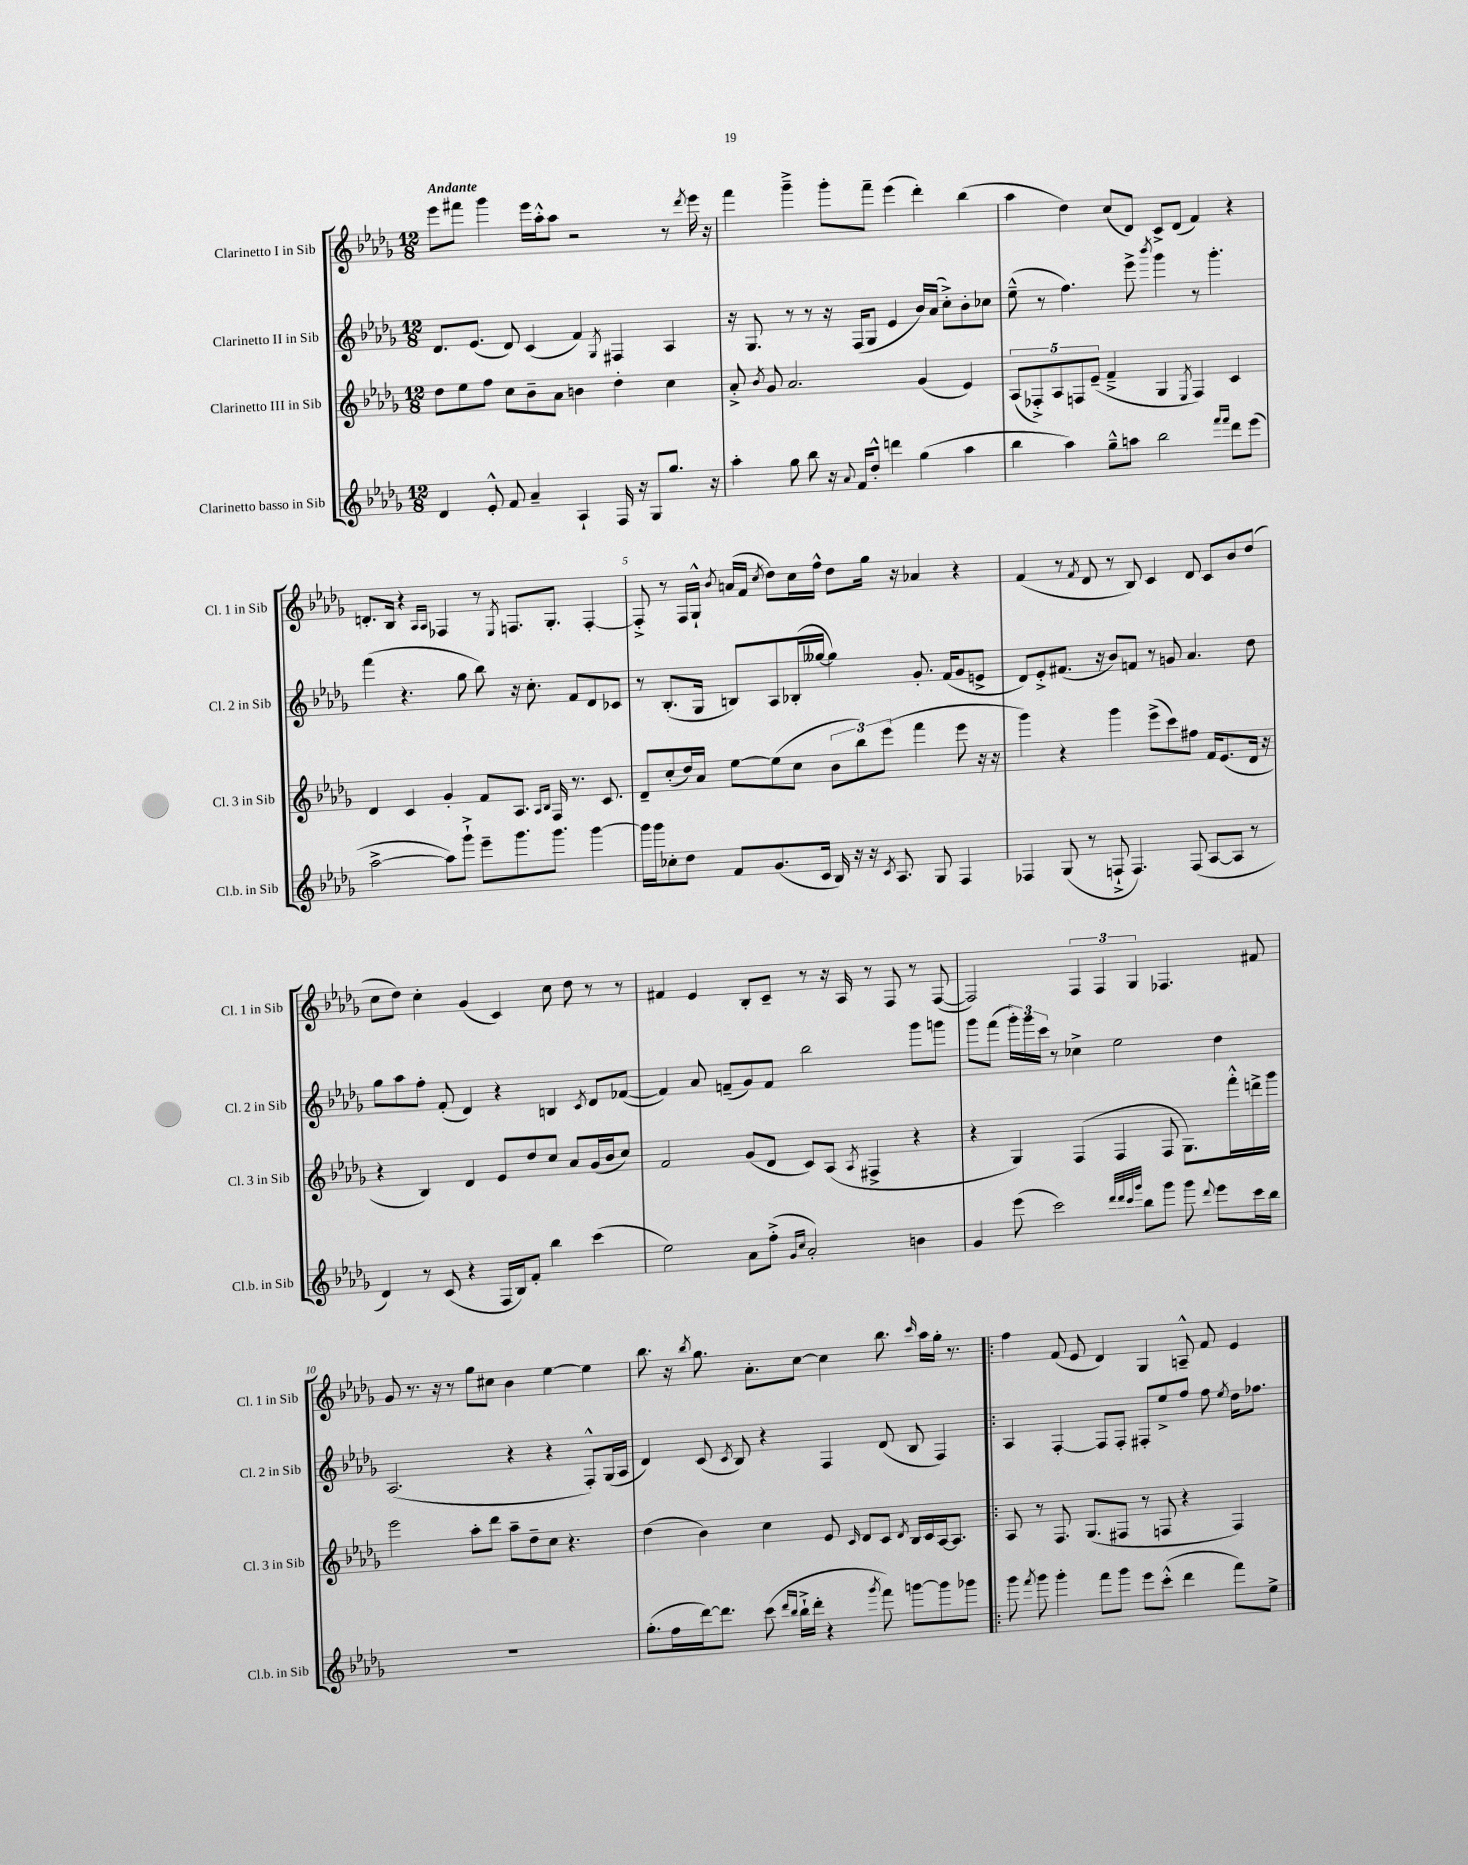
<<
\new StaffGroup <<
\new Staff = "s0" \with { instrumentName = "Clarinetto I in Sib" shortInstrumentName = "Cl. 1 in Sib" } {
    \clef treble \key des \major \numericTimeSignature \time 12/8 \tempo "Andante"
    \autoBeamOff ees'''8[ fis'''8] ges'''4 ees'''16[ aes''16-.-^ aes''8] r2 r8 \acciaccatura { des'''8 } ees'''16 r16 |
    f'''4 ges'''4---> ges'''8[-. f'''8]-- ees'''4( des'''4-.) bes''4( |
    aes''4 des''4) c''8[( des'8]) c'8[-> des'8]( f'4) r4 |
    d'8.[-. bes16] r4 \grace { aes16[ aes16] } fes4 r8 \acciaccatura { ees8 } f8.[ ges8.]-. f4~-. |
    f8-.-> r8 f16[ ges16]-!-^ \acciaccatura { bes'8 } a'16[( f'16] \acciaccatura { c''8 } des''8[) c''16 f''16]-^ des''8[ ges''16] r16 aes'4 r4 |
    f'4( r8 \acciaccatura { f'8 } des'8 r8 bes8) c'4 des'8 c'8[ bes'8 des''8]( |
    c''8[ des''8]) c''4-. ges'4( c'4) c''8 des''8 r8 r8 |
    fis'4 ees'4 bes8[-. c'8]-- r8 r16 aes16 r8 f8 r8 f8~( |
    f2) \tuplet 3/2 { f4 f4 ges4 } fes4. fis'8 |
    ges'8 r8. r16 r8 ges''8[ cis''8] bes'4 ees''4~ ees''4 |
    bes''8. r16 \acciaccatura { bes''8 } ges''8. aes'8.[-. c''8]~ c''4 bes''8. \grace { c'''16 } aes''16[ ges''16]-. r8. |
    \bar ".|:" f''4 f'8( ees'8 des'4) ges4 a8---^ f'8 ees'4 \bar "|." |
}
\new Staff = "s1" \with { instrumentName = "Clarinetto II in Sib" shortInstrumentName = "Cl. 2 in Sib" } {
    \clef treble \key des \major \numericTimeSignature \time 12/8
    \autoBeamOff des'8.[ ees'8.]( des'8) c'4( f'4) \acciaccatura { ges8 } fis4 aes4 |
    r16 ges8. r8 r8 r16 f16[( ges8] ees'4 bes'16[) aes'16]( c''8[-.->) bes'8-. ces''8] |
    ees''8---^( r8 f''4.) ees'''8-> \acciaccatura { bes'''8 } ges'''4 r8 ges'''4.-. |
    f'''4( r4. ges''8 bes''8) r16 c''8.-. f'8[ des'8 ces'8] |
    r8 bes8.[-.( ges16] b8[) aes8 bes16-.( geses''16]~ geses''4) ges'8.-. f'16[( ges'8 e'8]-> |
    des'8[) ees'8-.-> fis'8.]( r16 bes'8[) f'8] r8 g'8 aes'4. des''8 |
    ges''8[ aes''8 f''8]-. f'8-.( des'4) r4 b4 \acciaccatura { c'8 } des'8[ fes'8]~( |
    fes'4) aes'8 f'8[--( ges'8) f'8] bes''2 ges'''8[ g'''8] |
    ges'''8[ f'''8]( \tuplet 3/2 { ges'''16[-.) ges'''16 c'''16] } r8 ces''4-> ees''2 des''4 |
    aes2.( r4 r4 f8[-.-^) ges16( aes16] |
    des'4) c'8( \acciaccatura { c'8 } bes8) r4 f4 des'8( bes8 f4) |
    \bar ".|:" aes4 f4~-. f8[ f8]-. fis8[-. ees''8-> f''8] f''8 \acciaccatura { ees''8 } des''16[ fes''8.] \bar "|." |
}
\new Staff = "s2" \with { instrumentName = "Clarinetto III in Sib" shortInstrumentName = "Cl. 3 in Sib" } {
    \clef treble \key des \major \numericTimeSignature \time 12/8
    \autoBeamOff des''8[ ees''8 f''8] c''8[ bes'8-- aes'8] b'4 des''4-. c''4 |
    aes'8-.-> \acciaccatura { bes'8 } ges'8 aes'2. ges'4( ees'4) |
    \tuplet 5/4 { aes8[( fes8-.->) aes8 f8 ees'8]--( } f'4---> ges4 \acciaccatura { ees8 } f4) c'4 |
    des'4 c'4 ges'4-. f'8[ aes8.] \grace { aes16[ bes16] } f16 r8. c'8. |
    des'8[-- c''8-.( des''16) aes'16] ees''8[~ ees''8( c''8] \tuplet 3/2 { bes'8[ bes''8) ees'''8]( } f'''4 ees'''8 r16 r16 |
    ges'''4) r4 ges'''4 ees'''8[->( c'''8) fis''8] f'16[ ees'8.( des'16] r16 |
    r4 bes4) des'4 ees'8[ des''8 c''8] aes'8[ ges'16( bes'16 c''8]) |
    f'2 ges'8[( des'8] c'8[) aes8]( \acciaccatura { aes8 } fis4-> r4 |
    r4 ges4) f4( f4 f8 ges8.[) f'''16-.-^ d'''16-> ges'''16] |
    ees'''2 aes''8[-. des'''8] aes''8[-- des''8-- c''8] r4. |
    des''4( bes'4) c''4 ees'8 \grace { c'16 } des'8[ c'8] \acciaccatura { des'8 } bes16[ c'16 aes16~ aes8.] |
    \bar ".|:" aes8 r8 f8. ges8.[( fis8] r8 f8 r4 f4) \bar "|." |
}
\new Staff = "s3" \with { instrumentName = "Clarinetto basso in Sib" shortInstrumentName = "Cl.b. in Sib" } {
    \clef treble \key des \major \numericTimeSignature \time 12/8
    \autoBeamOff des'4 ees'8-.-^ f'8 aes'4-- aes4-! f16 r16 ges8[ ges''8.] r16 |
    aes''4-. ges''8 bes''8 r16 \appoggiatura { aes'8 } f'16[ des''8]-.-^ d'''4 ges''4( aes''4 |
    bes''4 aes''4) ges''8[---^ a''8] bes''2 \grace { f'''16[ f'''16] } des'''8[ ees'''8]( |
    aes''2~-> aes''8[) ges'''8]-!-> ees'''8[-- ges'''8. ges'''8.] ges'''4~ |
    ges'''16[ ges'''16 ces''8-. des''8] f'8[ ges'8.( c'16] bes16) r16 r16 \acciaccatura { c'8 } aes8. ges8 f4 |
    fes4 ges8( r8 f8-!-> f4.) f8( aes8[~ aes8] r8 |
    des'4) r8 c'8( r4 f16[ bes16) f'8]-. bes''4 c'''4( |
    ees''2) aes'8[ f''8]-.->( \grace { ges'16[ c''16] } aes'2-.) b'4 |
    ges'4 ees'''8( c'''2) \grace { des'''32[ des'''32 c'''32 ges'''32] } bes''8[ ges'''8] ges'''8 \appoggiatura { des'''8 } ees'''8[ c'''16 bes''16] |
    R1. |
    ges''8.[-.( f''16 des'''16~) des'''8.] c'''8( \grace { des'''16[ bes''16] } bes''16[-!-> des'''16]-. r4 \acciaccatura { ges'''8 } f'''8) g'''8[~ g'''8 ges'''8] |
    \bar ".|:" ges'''8 \acciaccatura { f'''8 } ges'''8 ges'''4-. f'''8[ ges'''8] ees'''8[ c'''8]-.-^( des'''4 f'''8[) ees''8]-> \bar "|." |
}
>>
>>
\layout { \context { \Score \override BarNumber.break-visibility = ##(#f #t #t) barNumberVisibility = #(every-nth-bar-number-visible 5) } }
